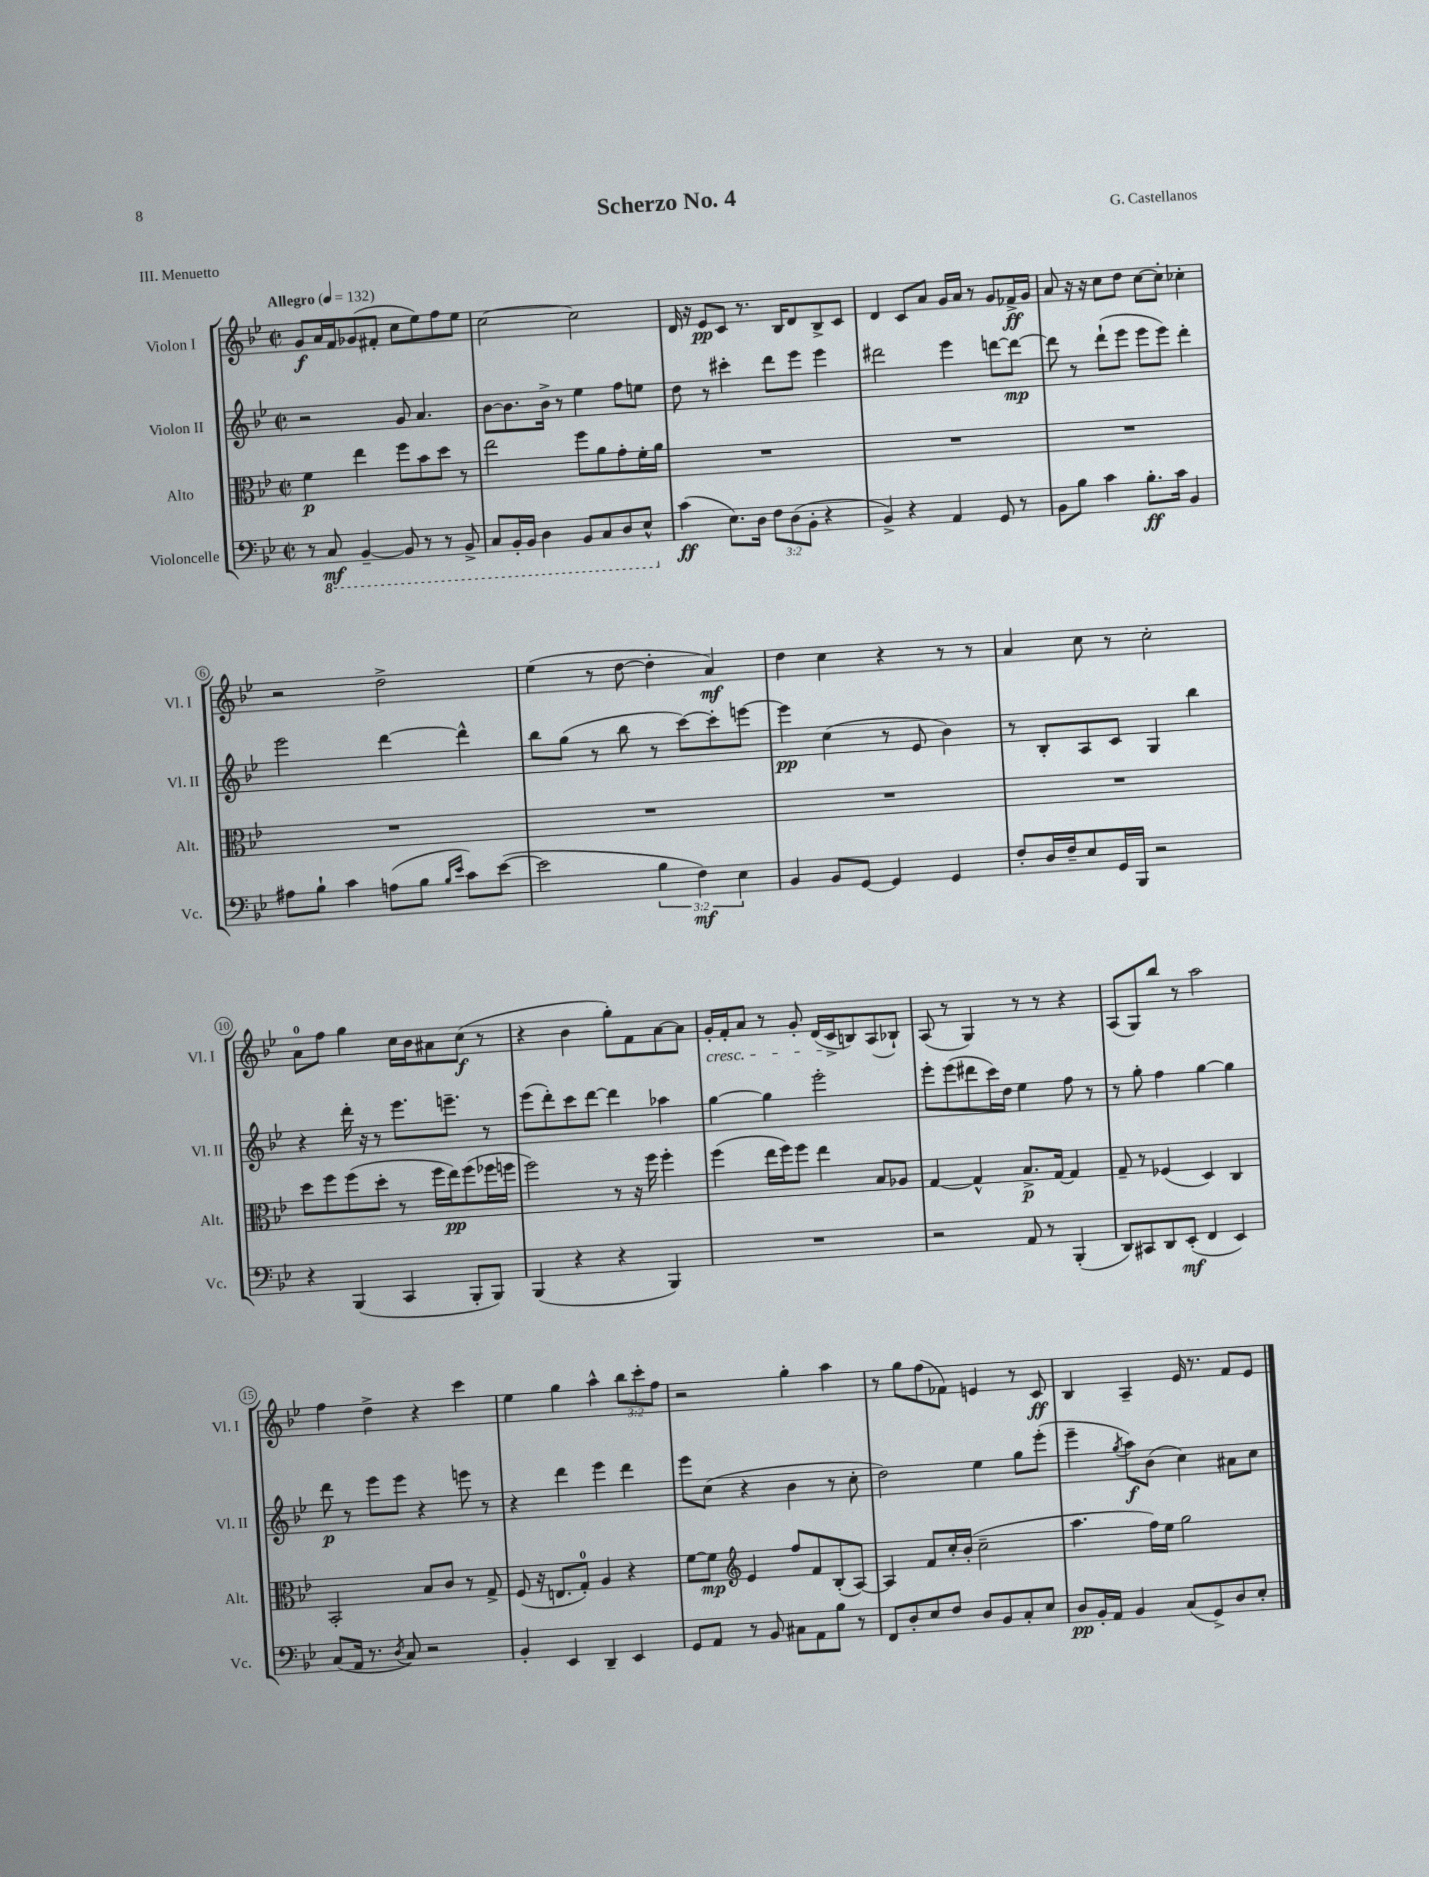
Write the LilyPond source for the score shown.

\header { title = "Scherzo No. 4" composer = "G. Castellanos" piece = "III. Menuetto" }
<<
\new StaffGroup <<
\new Staff = "s0" \with { instrumentName = "Violon I" shortInstrumentName = "Vl. I" } {
    \clef treble \key bes \major \defaultTimeSignature \time 2/2 \override Staff.TupletNumber.text = #tuplet-number::calc-fraction-text \tempo "Allegro" 4 = 132
    g'8\f a'16 f'16 ges'8( fis'8-. c''8 ees''8) f''8 ees''8 |
    c''2~ c''2 |
    d'16 r16 ees'8\pp c'8 r8. bes16 d'8 bes8-> c'8 |
    d'4 c'8 a'8 g'16 a'16 r8 g'8 fes'16->\ff g'16 |
    a'8 r16 r16 c''8 d''8 c''8~ c''8-. ces''4-. |
    r2 d''2-> |
    ees''4( r8 d''8~ d''4-. a'4\mf) |
    d''4 c''4 r4 r8 r8 |
    a'4 c''8 r8 c''2-. |
    a'8-0 f''8 g''4 c''16 bes'16 ais'8 c''8\f( r8 |
    r4 bes'4 g''8-.) f'8 a'8~ a'8 |
    g'16-.\cresc f'16-. a'8 r8 g'8-. d'16( c'16->\! b8) a8( bes8-!) |
    a8( r8 g4) r8 r8 r4 |
    a8( g8) bes''8 r8 a''2 |
    f''4 d''4-> r4 c'''4 |
    ees''4 g''4 a''4-^ \tuplet 3/2 { bes''8 c'''8-. f''8 } |
    r2 g''4-. a''4 |
    r8 g''8 f''8( fes'8) e'4 r8 c'8\ff |
    bes4 a4-- ees'16 r8. f'8 ees'8 \bar "|." |
}
\new Staff = "s1" \with { instrumentName = "Violon II" shortInstrumentName = "Vl. II" } {
    \clef treble \key bes \major \defaultTimeSignature \time 2/2
    r2 g'8 a'4. |
    bes'8~ bes'8. bes'16-> r8 ees''4 f''8 e''8 |
    d''8 r8 cis'''4-. d'''8 ees'''8 ees'''4 |
    dis'''2 ees'''4 d'''8~ d'''8~\mp |
    d'''8 r8 d'''8-!( ees'''8 ees'''8 ees'''8) d'''4-. |
    ees'''2 d'''4~ d'''4-^ |
    bes''8 g''8( r8 bes''8 r8 c'''8~) c'''8-. e'''8~ |
    e'''4\pp c''4( r8 ees'8 bes'4) |
    r8 bes8-. a8 c'8 g4 bes''4 |
    r4 d'''16-. r16 r8 ees'''8. e'''8.-- r8 |
    ees'''8( d'''8-.) c'''8 d'''8~ d'''4 aes''4 |
    g''4~ g''4 ees'''2-. |
    ees'''8-. ees'''8( dis'''8 c'''16) d''16 ees''4 f''8 r8 |
    r8 g''8-. f''4 g''4~ g''4 |
    d'''8\p r8 ees'''8 ees'''8 r4 e'''8 r8 |
    r4 d'''4 ees'''4 d'''4 |
    ees'''8 c''8( r4 bes'4 r8 c''8-. |
    d''2) ees''4 g''8 ees'''8-.( |
    ees'''4-- \acciaccatura { g''8 } a''8\f) bes'8( c''4) ais'8 c''8 \bar "|." |
}
\new Staff = "s2" \with { instrumentName = "Alto" shortInstrumentName = "Alt." } {
    \clef alto \key bes \major \defaultTimeSignature \time 2/2
    f'4\p ees''4 f''8 bes'8 d''8 r8 |
    ees''2 f''8 a'8 g'8-. f'16-. a'16 |
    R1 |
    R1 |
    R1 |
    R1 |
    R1 |
    R1 |
    R1 |
    d''8 f''8 f''8( d''8-. r8 f''16 ees''16\pp) f''8( fes''16 f''16 |
    f''2) r8 r16 f''16 f''4-. |
    f''4( ees''16 f''16) f''8 ees''4 bes8 aes8 |
    g4~ g4-^ bes8.->\p g16~ g4 |
    g8-- r8 fes4( d4) c4 |
    bes,2-. bes8 c'8 r8 g8-> |
    f8( r16 e8. g8-0-.) a4 r4 |
    f'8~ f'8\mp \clef treble ees'4 f''8 f'8 bes8-.( a8~) |
    a4 f'8 c''16-. bes'16-.( c''2-- |
    a''4. f''16) ees''16 g''2 \bar "|." |
}
\new Staff = "s3" \with { instrumentName = "Violoncelle" shortInstrumentName = "Vc." } {
    \clef bass \key bes \major \defaultTimeSignature \time 2/2 \override Staff.TupletNumber.text = #tuplet-number::calc-fraction-text
    r8 \ottava #-1 c,8\mf bes,,4~-- bes,,8 r8 r8 bes,,8-> |
    c,8 bes,,16-. bes,,16 d,4 bes,,8 c,8 d,8 ees,8-^ \ottava #0 |
    c'4\ff( ees8.) d16 \tuplet 3/2 { f8 d8( bes,8-. } r4 |
    bes,4->) r4 a,4 g,8 r8 |
    bes,8 bes8 c'4 bes8.-.\ff c'16 bes,4 |
    ais8 bes8-! c'4 a8( bes8 \grace { bes16 ees'16 } c'8) ees'8~( |
    ees'2 \tuplet 3/2 { bes4 f4\mf) ees4 } |
    bes,4 bes,8 g,8~ g,4 g,4 |
    f8-. d16 f16-- ees8 g,16 bes,,16 r2 |
    r4 bes,,4( c,4 bes,,8-. bes,,8) |
    bes,,4( r4 r4 bes,,4) |
    R1 |
    r2 a,8 r8 bes,,4-.( |
    d,8) cis,8 d,8 ees,8-.\mf( f,4 ees,4) |
    c8( a,16 r8. \acciaccatura { d8 } c8) r2 |
    bes,4-. ees,4 d,4-- ees,4 |
    g,8 a,8 r8 bes,8 cis8 a,8 bes8 r8 |
    f,8 d8-. ees8 f8 d8 bes,8 c8-. ees8 |
    d8\pp bes,16-. a,16 bes,4 c8( g,8->) d8 ees8-. \bar "|." |
}
>>
>>
\layout { \context { \Score \override BarNumber.stencil = #(make-stencil-circler 0.1 0.3 ly:text-interface::print) } }
